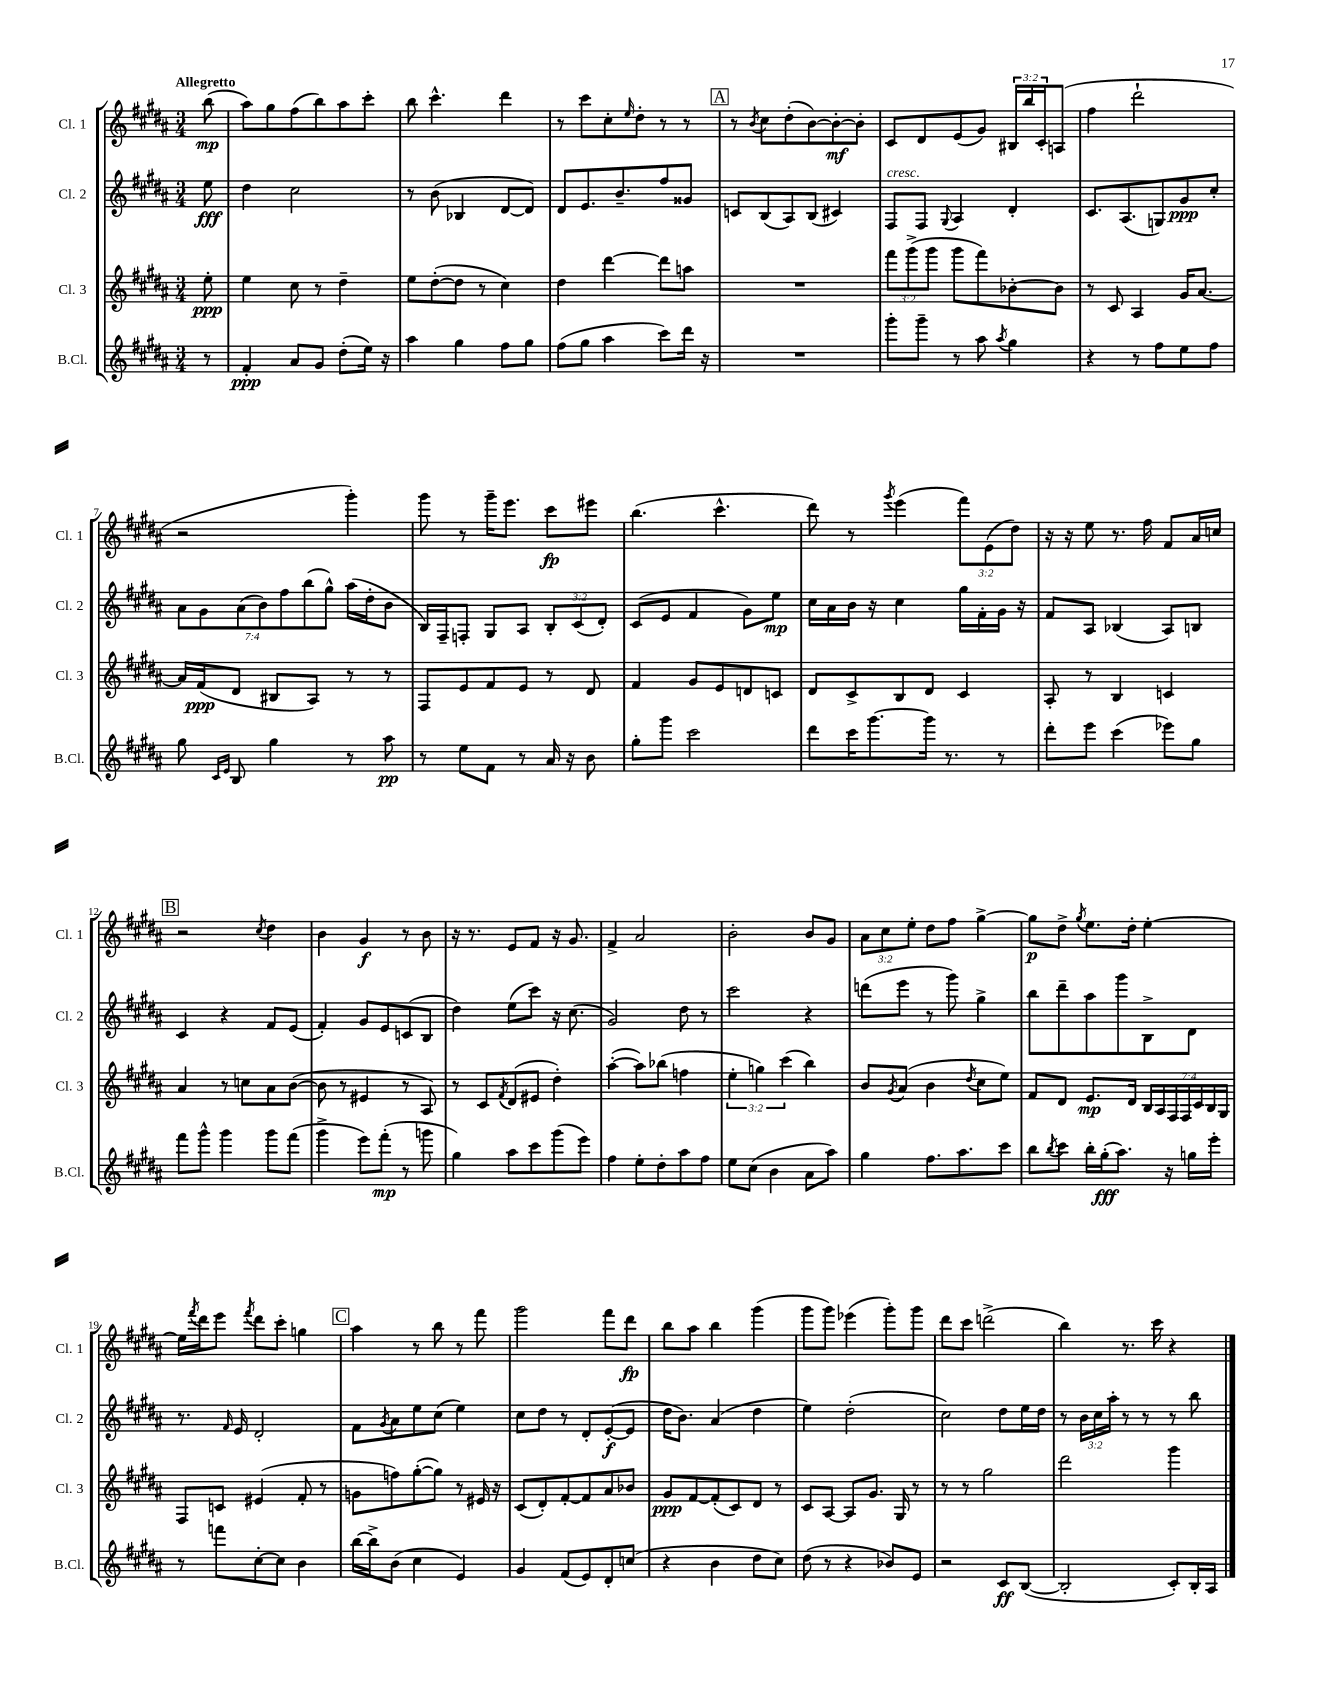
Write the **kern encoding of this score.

**kern	**dynam	**kern	**dynam	**kern	**dynam	**kern	**dynam
*part4	*part4	*part3	*part3	*part2	*part2	*part1	*part1
*staff4	*staff4	*staff3	*staff3	*staff2	*staff2	*staff1	*staff1
*I"B.Cl.	*	*I"Cl. 3	*	*I"Cl. 2	*	*I"Cl. 1	*
*I'B.Cl.	*	*I'Cl. 3	*	*I'Cl. 2	*	*I'Cl. 1	*
*clefG2	*	*clefG2	*	*clefG2	*	*clefG2	*
*k[f#c#g#d#a#]	*	*k[f#c#g#d#a#]	*	*k[f#c#g#d#a#]	*	*k[f#c#g#d#a#]	*
*M3/4	*	*M3/4	*	*M3/4	*	*M3/4	*
=	=	=	=	=	=	=	=
!	!	!	!	!	!	!LO:TX:a:B:t=Allegretto	!
8r	.	8ee'\	ppp	8ee\	fff	(8bb\	mp
=1	=1	=1	=1	=1	=1	=1	=1
4f#'/	ppp	4ee\	.	4dd#\	.	8aa#\L)	.
.	.	.	.	.	.	8gg#\	.
8a#/L	.	8cc#\	.	2cc#\	.	(8ff#\	.
8g#/J	.	8r	.	.	.	8bb\)	.
(8dd#'\L	.	4dd#~\	.	.	.	8aa#\	.
16ee\Jk)	.	.	.	.	.	8ccc#'\J	.
16r	.	.	.	.	.	.	.
=2	=2	=2	=2	=2	=2	=2	=2
4aa#\	.	8ee\L	.	8r	.	8bb\	.
.	.	([8dd#'\	.	(8b\	.	4.ccc#^^\	.
4gg#\	.	8dd#\J]	.	4B-X/	.	.	.
.	.	8r	.	.	.	.	.
8ff#\L	.	4cc#\)	.	[8d#/L	.	4ddd#\	.
8gg#\J	.	.	.	8d#/J])	.	.	.
=3	=3	=3	=3	=3	=3	=3	=3
(8ff#\L	.	4dd#\	.	8d#/L	.	8r	.
8gg#\J	.	.	.	8.e/	.	8ccc#\L	.
4aa#\	.	[4ddd#\	.	.	.	8cc#'\	.
.	.	.	.	8.b~/	.	.	.
.	.	.	.	.	.	16qqee/	.
.	.	.	.	.	.	8dd#'\J	.
8ccc#\L)	.	8ddd#\L]	.	8ff#/	.	8r	.
16ddd#\Jk	.	8aan\J	.	8g##X/J	.	8r	.
16r	.	.	.	.	.	.	.
!!LO:REH:place=s1:t=A
=4	=4	=4	=4	=4	=4	=4	=4
2.r	.	2.r	.	8cn/L	.	8r	.
.	.	.	.	.	.	8qb/	.
.	.	.	.	(8B/	.	8cc#\L	.
.	.	.	.	8A#/)	.	(8dd#'\	.
.	.	.	.	(8B/J	.	[8b\)	.
.	.	.	.	4c#X/)	.	8b'\_	mf
.	.	.	.	.	.	8b'\J]	.
=5	=5	=5	=5	=5	=5	=5	=5
!	!	!	!	!LO:TX:a:i:t=cresc.	!	!	!
8ggg#'\L	.	12fff#\L	.	8F#/L	.	8c#/L	.
.	.	(12ggg#^\	.	.	.	.	.
8ggg#~\J	.	.	.	8F#/J	.	8d#/	.
.	.	12ggg#\J	.	.	.	.	.
.	.	.	.	8qqG#/	.	.	.
8r	.	8ggg#\L	.	4A#/	.	(8e/	.
8aa#\	.	8fff#\)	.	.	.	8g#/J)	.
8qaa#/	.	.	.	.	.	.	.
4gg#\	.	[8b-X'\	.	4d#'/	.	24B#X/LL	.
.	.	.	.	.	.	24bb/	.
.	.	.	.	.	.	24c#'/J	.
.	.	8b-\J]	.	.	.	(8An/J	.
=6	=6	=6	=6	=6	=6	=6	=6
4r	.	8r	.	8.c#/L	.	4ff#\	.
.	.	8c#/	.	.	.	.	.
.	.	.	.	(8.A#/	.	.	.
8r	.	4A#/	.	.	.	2ddd#`\	.
8ff#\L	.	.	.	8Gn/)	.	.	.
8ee\	.	16g#/KL	.	8g#/	ppp	.	.
.	.	[8.a#/J	.	.	.	.	.
8ff#\J	.	.	.	8cc#'/J	.	.	.
!!LO:LB:g=z
=7	=7	=7	=7	=7	=7	=7	=7
8gg#\	.	16a#/LL]	.	14a#\L	.	2r	.
.	.	(16f#/J	ppp	.	.	.	.
.	.	.	.	14g#\	.	.	.
16qqc#/LL	.	.	.	.	.	.	.
16qqe/JJ	.	.	.	.	.	.	.
8B/	.	8d#/J	.	.	.	.	.
.	.	.	.	(14a#\	.	.	.
.	.	.	.	14b\)	.	.	.
4gg#\	.	8B#X/L	.	.	.	.	.
.	.	.	.	14ff#\	.	.	.
.	.	.	.	(14bb\	.	.	.
.	.	8A#/J)	.	.	.	.	.
.	.	.	.	14gg#^^\J)	.	.	.
8r	.	8r	.	(16aa#\LL	.	4ggg#'\)	.
.	.	.	.	16dd#'\J	.	.	.
8aa#\	pp	8r	.	8b\J	.	.	.
=8	=8	=8	=8	=8	=8	=8	=8
8r	.	8F#/L	.	16B/LL)	.	8ggg#\	.
.	.	.	.	16F#~/J	.	.	.
8ee\L	.	8e/	.	8Fn'/J	.	8r	.
8f#\J	.	8f#/	.	8G#/L	.	16ggg#~\KL	.
.	.	.	.	.	.	8.eee\J	.
8r	.	8e/J	.	8A#/J	.	.	.
16a#/	.	8r	.	12B'/L	.	8ccc#\L	fp
16r	.	.	.	.	.	.	.
.	.	.	.	(12c#/	.	.	.
8b\	.	8d#/	.	.	.	8eee#X\J	.
.	.	.	.	12d#'/J)	.	.	.
=9	=9	=9	=9	=9	=9	=9	=9
8gg#'\L	.	4f#/	.	(8c#/L	.	(4.bb\	.
8ggg#\J	.	.	.	8e/J	.	.	.
2ccc#\	.	8g#/L	.	4f#/	.	.	.
.	.	8e/	.	.	.	4.ccc#^^\	.
.	.	8dn/	.	8g#\L)	.	.	.
.	.	8cn/J	.	8ee\J	mp	.	.
=10	=10	=10	=10	=10	=10	=10	=10
8ddd#\L	.	8d#/L	.	16cc#\LL	.	8ddd#\)	.
.	.	.	.	16a#\	.	.	.
16ccc#\K	.	8c#^/	.	16b\JJ	.	8r	.
[8.ggg#\	.	.	.	16r	.	.	.
.	.	.	.	.	.	8qggg#/	.
.	.	8B/	.	4cc#\	.	(4eee\	.
16ggg#\Jk]	.	8d#/J	.	.	.	.	.
8.r	.	.	.	.	.	.	.
.	.	4c#/	.	16gg#\LL	.	12fff#\L)	.
.	.	.	.	16f#'\	.	.	.
.	.	.	.	.	.	(12e\	.
8r	.	.	.	16g#\JJ	.	.	.
.	.	.	.	.	.	12dd#\J)	.
.	.	.	.	16r	.	.	.
=11	=11	=11	=11	=11	=11	=11	=11
8ddd#'\L	.	8A#'/	.	8f#/L	.	16r	.
.	.	.	.	.	.	16r	.
8eee\J	.	8r	.	8A#/J	.	8ee\	.
(4ccc#\	.	4B/	.	(4B-X/	.	8.r	.
.	.	.	.	.	.	16ff#\	.
8eee-X\L)	.	4cn/	.	8A#/L)	.	8f#/L	.
8gg#\J	.	.	.	8Bn/J	.	16a#/L	.
.	.	.	.	.	.	16ccn/JJ	.
!!LO:LB:g=z
!!LO:REH:place=s1:t=B
=12	=12	=12	=12	=12	=12	=12	=12
8fff#\L	.	4a#/	.	4c#/	.	2r	.
8ggg#^^\J	.	.	.	.	.	.	.
4ggg#\	.	8r	.	4r	.	.	.
.	.	8ccn\L	.	.	.	.	.
.	.	.	.	.	.	8qcc#/	.
8ggg#\L	.	8a#\	.	8f#/L	.	4dd#\	.
(8fff#\J	.	([8b\J	.	(8e/J	.	.	.
=13	=13	=13	=13	=13	=13	=13	=13
4ggg#^\	.	8b\]	.	4f#'/)	.	4b\	.
.	.	8r	.	.	.	.	.
8eee\L)	.	4e#X/	.	8g#/L	.	4g#/	f
(8fff#'\J	mp	.	.	8e/	.	.	.
8r	.	8r	.	(8cn/	.	8r	.
8gggn\	.	8A#/)	.	8B/J	.	8b\	.
=14	=14	=14	=14	=14	=14	=14	=14
4gg#\)	.	8r	.	4dd#\)	.	16r	.
.	.	.	.	.	.	8.r	.
.	.	8c#/L	.	.	.	.	.
.	.	8qf#/	.	.	.	.	.
8aa#\L	.	(8d#/	.	(8ee\L	.	8e/L	.
8ccc#\	.	8e#X/J	.	8ccc#\J)	.	8f#/J	.
(8ggg#\	.	4dd#'\)	.	16r	.	16r	.
.	.	.	.	(8.cc#\	.	8.g#/	.
8eee\J)	.	.	.	.	.	.	.
=15	=15	=15	=15	=15	=15	=15	=15
4ff#\	.	([4aa#'\	.	2g#/)	.	4f#^/	.
8ee'\L	.	8aa#\L])	.	.	.	2a#/	.
8dd#'\	.	(8bb-X\J	.	.	.	.	.
8aa#\	.	4ffn\	.	8dd#\	.	.	.
8ff#\J	.	.	.	8r	.	.	.
=16	=16	=16	=16	=16	=16	=16	=16
8ee\L	.	6ee'\	.	2ccc#\	.	2b'\	.
(8cc#\J	.	.	.	.	.	.	.
.	.	6ggn\)	.	.	.	.	.
4b\	.	.	.	.	.	.	.
.	.	(6ccc#\	.	.	.	.	.
8a#\L	.	4bb\)	.	4r	.	8b/L	.
8aa#\J)	.	.	.	.	.	8g#/J	.
=17	=17	=17	=17	=17	=17	=17	=17
4gg#\	.	8b/L	.	(8dddn\L	.	12a#\L	.
.	.	.	.	.	.	12cc#\	.
.	.	8qg#/	.	.	.	.	.
.	.	(8a#/J	.	8eee\J	.	.	.
.	.	.	.	.	.	12ee'\J	.
8.ff#\L	.	4b\	.	8r	.	8dd#\L	.
.	.	.	.	8ggg#\)	.	8ff#\J	.
8.aa#\	.	.	.	.	.	.	.
.	.	8qdd#/	.	.	.	.	.
.	.	8cc#\L	.	4gg#^\	.	[4gg#^\	.
8ccc#\J	.	8ee\J)	.	.	.	.	.
=18	=18	=18	=18	=18	=18	=18	=18
8bb\L	.	8f#/L	.	8bb\L	.	8gg#\L]	p
8qbb/	.	.	.	.	.	.	.
8ccc#\J	.	8d#/J	.	8ddd#~\	.	8dd#^\J	.
.	.	.	.	.	.	8qgg#/	.
16bb'\LL	.	8.e/L	mp	8aa#\	.	8.ee\L	.
(16gg#'\J	fff	.	.	.	.	.	.
8.aa#\J)	.	.	.	8ggg#\	.	.	.
.	.	16d#/Jk	.	.	.	16dd#'\Jk	.
.	.	28B/LL	.	8B^\	.	[4ee'\	.
.	.	28A#/	.	.	.	.	.
16r	.	.	.	.	.	.	.
.	.	28F#/	.	.	.	.	.
.	.	28F#/	.	.	.	.	.
16ggn\LL	.	.	.	8d#\J	.	.	.
.	.	28c#/	.	.	.	.	.
.	.	28B/	.	.	.	.	.
16eee'\JJ	.	.	.	.	.	.	.
.	.	28G#/JJ	.	.	.	.	.
!!LO:LB:g=z
=19	=19	=19	=19	=19	=19	=19	=19
8r	.	8F#/L	.	8.r	.	16ee\LL]	.
.	.	.	.	.	.	8qfff#/	.
.	.	.	.	.	.	16ddd#\J	.
8fffn\L	.	8cn/J	.	.	.	8eee\J	.
.	.	.	.	16qqf#/	.	.	.
.	.	.	.	16e/	.	.	.
.	.	.	.	.	.	8qfff#/	.
[8cc#'\	.	(4e#X/	.	2d#'/	.	8ddd#\L	.
8cc#\J]	.	.	.	.	.	8ccc#'\J	.
4b\	.	8f#'/	.	.	.	4ggn\	.
.	.	8r	.	.	.	.	.
!!LO:REH:place=s1:t=C
=20	=20	=20	=20	=20	=20	=20	=20
[16bb\LL	.	8gn\L	.	8f#\L	.	4aa#\	.
16bb^\J]	.	.	.	.	.	.	.
.	.	.	.	8qg#/	.	.	.
(8b\J	.	8ffn\)	.	8a#\	.	.	.
4cc#\	.	([8gg#'\	.	8ee\	.	8r	.
.	.	8gg#\J])	.	(8cc#\J	.	8bb\	.
4e/)	.	8r	.	4ee\)	.	8r	.
.	.	16e#X/	.	.	.	8fff#\	.
.	.	16r	.	.	.	.	.
=21	=21	=21	=21	=21	=21	=21	=21
4g#/	.	(8c#/L	.	8cc#\L	.	2ggg#\	.
.	.	8d#'/)	.	8dd#\J	.	.	.
(8f#/L	.	[8f#'/	.	8r	.	.	.
8e/)	.	8f#/]	.	8d#'/L	.	.	.
8d#'/	.	8a#/	.	([8e'/	f	8fff#\L	.
(8ccn/J	.	8b-X/J	.	8e/J]	.	8ddd#\J	fp
=22	=22	=22	=22	=22	=22	=22	=22
4r	.	8g#/L	ppp	16dd#\KL	.	8bb\L	.
.	.	.	.	8.b\J)	.	.	.
.	.	[8f#/	.	.	.	8aa#\J	.
4b\	.	(8f#'/]	.	(4a#/	.	4bb\	.
.	.	8c#/)	.	.	.	.	.
8dd#\L	.	8d#/J	.	4dd#\	.	(4ggg#\	.
8cc#\J)	.	8r	.	.	.	.	.
=23	=23	=23	=23	=23	=23	=23	=23
(8dd#\	.	8c#/L	.	4ee\)	.	8ggg#\L	.
8r	.	[8A#/J	.	.	.	8ggg#\J)	.
4r	.	8A#/L]	.	(2dd#'\	.	(4eee-X\	.
.	.	8.g#/J	.	.	.	.	.
8b-X/L)	.	.	.	.	.	8ggg#'\L)	.
.	.	16G#/	.	.	.	.	.
8e/J	.	8r	.	.	.	8ggg#\J	.
=24	=24	=24	=24	=24	=24	=24	=24
2r	.	8r	.	2cc#\)	.	8ddd#\L	.
.	.	8r	.	.	.	8ccc#\J	.
.	.	2gg#\	.	.	.	(2dddn^\	.
8c#/L	ff	.	.	8dd#\L	.	.	.
([8B/J	.	.	.	16ee\L	.	.	.
.	.	.	.	16dd#\JJ	.	.	.
=25	=25	=25	=25	=25	=25	=25	=25
2B'/]	.	2ddd#\	.	8r	.	4bb\)	.
.	.	.	.	24b\LL	.	.	.
.	.	.	.	24cc#\	.	.	.
.	.	.	.	24aa#'\JJ	.	.	.
.	.	.	.	8r	.	8.r	.
.	.	.	.	8r	.	.	.
.	.	.	.	.	.	16ccc#\	.
8c#'/L)	.	4ggg#\	.	8r	.	4r	.
16B'/L	.	.	.	8bb\	.	.	.
16A#/JJ	.	.	.	.	.	.	.
==	==	==	==	==	==	==	==
*-	*-	*-	*-	*-	*-	*-	*-
